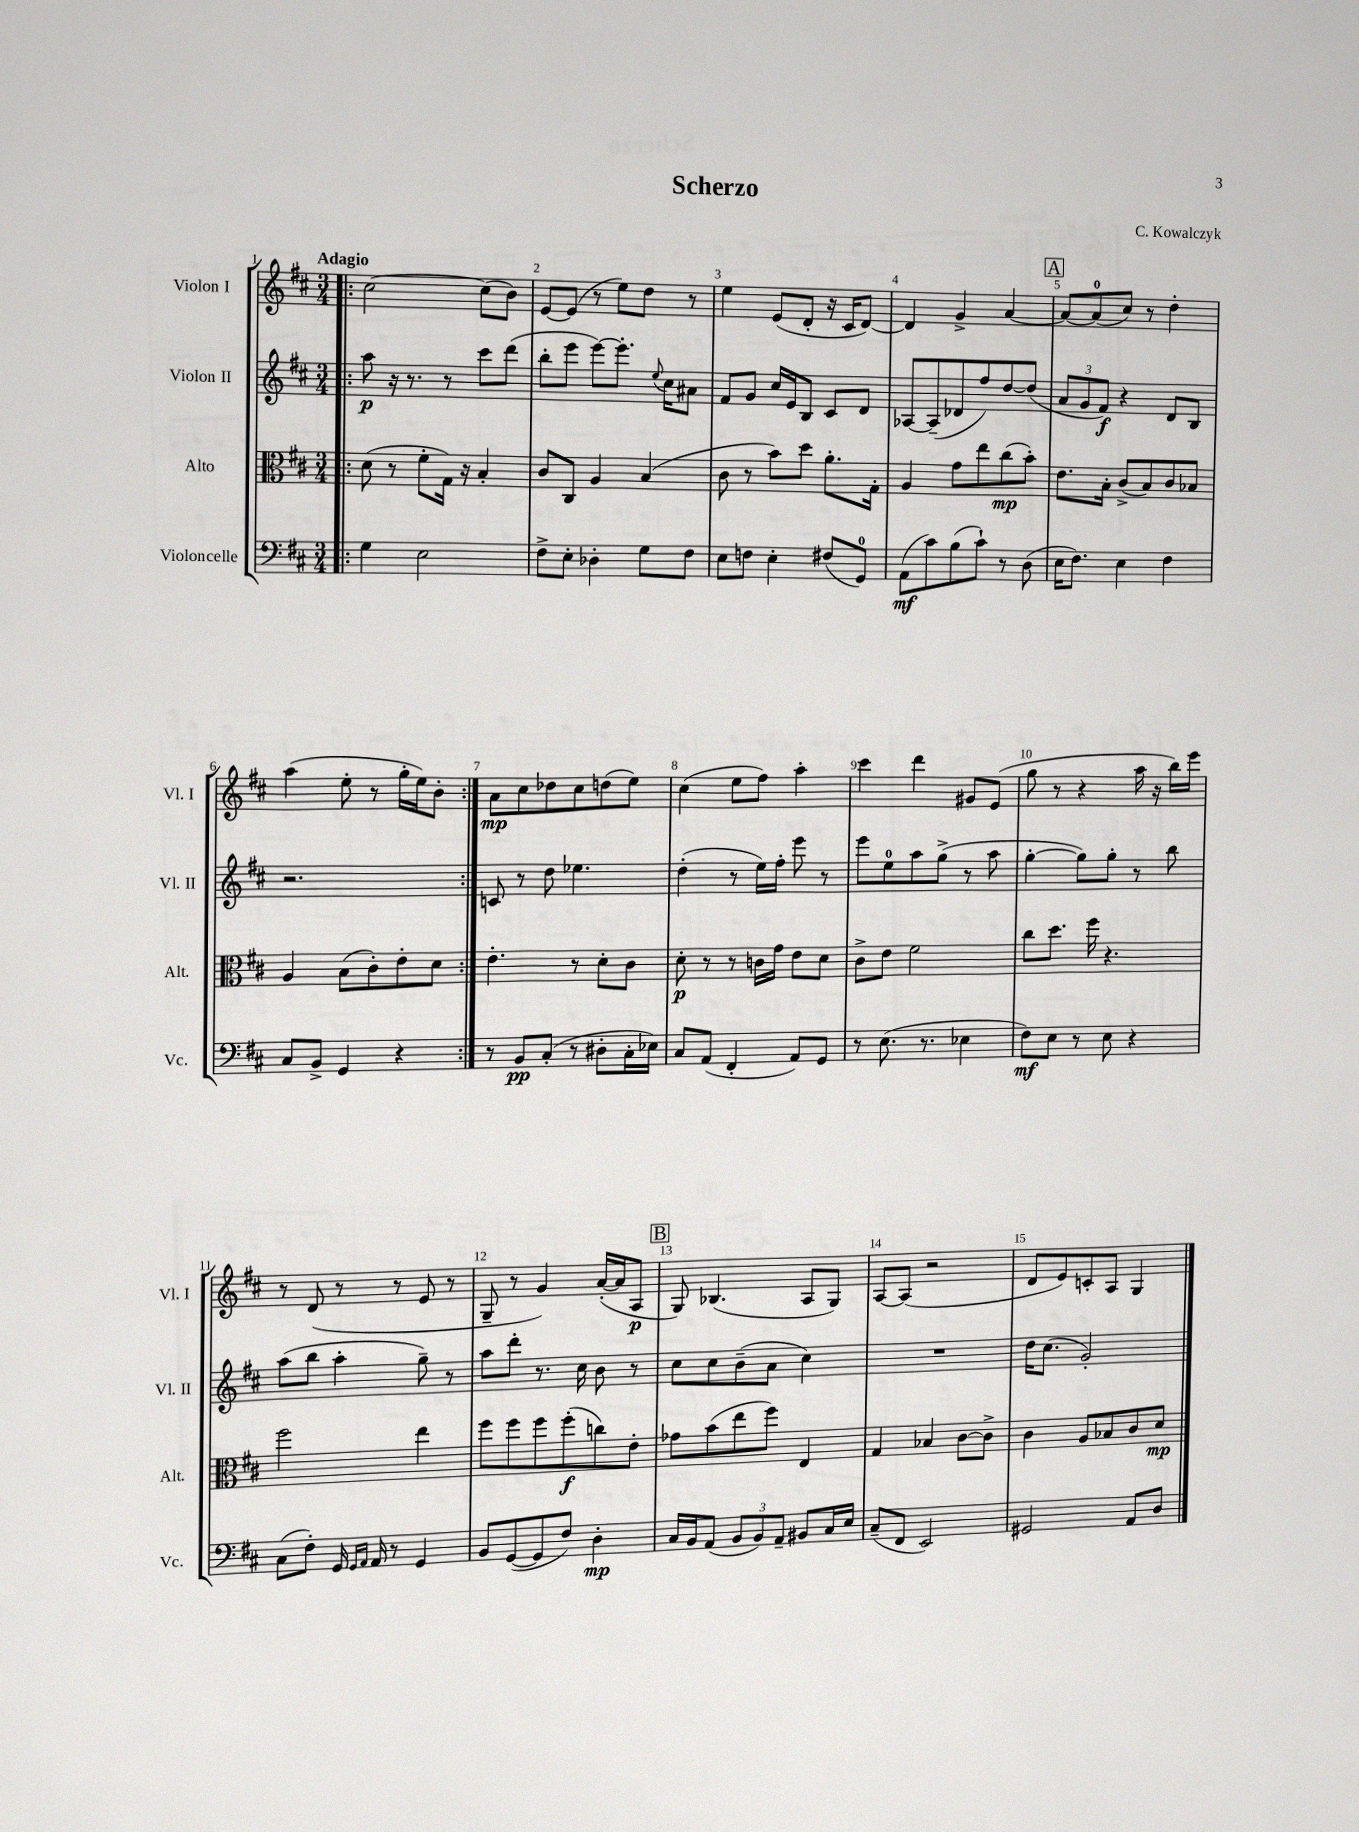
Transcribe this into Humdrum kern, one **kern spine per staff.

**kern	**dynam	**kern	**dynam	**kern	**dynam	**kern	**dynam
*part4	*part4	*part3	*part3	*part2	*part2	*part1	*part1
*staff4	*staff4	*staff3	*staff3	*staff2	*staff2	*staff1	*staff1
*I"Violoncelle	*	*I"Alto	*	*I"Violon II	*	*I"Violon I	*
*I'Vc.	*	*I'Alt.	*	*I'Vl. II	*	*I'Vl. I	*
*clefF4	*	*clefC3	*	*clefG2	*	*clefG2	*
*k[f#c#]	*	*k[f#c#]	*	*k[f#c#]	*	*k[f#c#]	*
*M3/4	*	*M3/4	*	*M3/4	*	*M3/4	*
=1!|:	=1!|:	=1!|:	=1!|:	=1!|:	=1!|:	=1!|:	=1!|:
!	!	!	!	!	!	!LO:TX:a:B:t=Adagio	!
4G\	.	(8d\	.	8aa\	p	[2cc#\	.
.	.	8r	.	16r	.	.	.
.	.	.	.	8.r	.	.	.
2E\	.	8f#'\L	.	.	.	.	.
.	.	16G\Jk)	.	8r	.	.	.
.	.	16r	.	.	.	.	.
.	.	4B'/	.	8ccc#\L	.	(8cc#\L]	.
.	.	.	.	(8ddd\J	.	8b\J)	.
=2	=2	=2	=2	=2	=2	=2	=2
8F#^\L	.	8c#/L	.	8bb'\L	.	[8e/L	.
8E'\J	.	8C#/J	.	8eee\J	.	(8e/J]	.
4D-X'\	.	4A/	.	[8eee\L)	.	8r	.
.	.	.	.	8.eee'\J]	.	8ee\L)	.
8G\L	.	(4B/	.	.	.	8dd\J	.
.	.	.	.	8qqee/	.	.	.
.	.	.	.	16cc#\KL	.	.	.
8F#\J	.	.	.	8a#X\J	.	8r	.
=3	=3	=3	=3	=3	=3	=3	=3
8E\L	.	8c#\	.	8f#/L	.	4ee\	.
8Fn\J	.	8r	.	8g/J	.	.	.
4E'\	.	8b\L)	.	16cc#/LL	.	(8e/L	.
.	.	.	.	16e/J	.	.	.
.	.	8dd\J	.	8B/J	.	8d'/J	.
(8F#X/L	.	8.a'\L	.	8c#/L	.	16r	.
.	.	.	.	.	.	16c#/KL	.
8GG/J)	.	.	.	8d/J	.	[8d/J)	.
.	.	16G'\Jk	.	.	.	.	.
=4	=4	=4	=4	=4	=4	=4	=4
(8AA\L	mf	4A/	.	[8A-X/L	.	4d/]	.
8c#\)	.	.	.	(8A-~/]	.	.	.
(8B\	.	8g\L	.	8d-X/	.	4g^/	.
8c#`\J)	.	8ee\	.	8ff#/)	.	.	.
8r	.	(8cc#\	mp	[8dd/	.	[4a/	.
(8D\	.	8b'\J)	.	(8dd/J]	.	.	.
!!LO:REH:place=s1:t=A
=5	=5	=5	=5	=5	=5	=5	=5
16E\KL	.	8.e\L	.	12a/L	.	8a/L_	.
8.F#\J)	.	.	.	.	.	.	.
.	.	.	.	12g/	.	.	.
.	.	.	.	.	.	(8a/]	.
.	.	.	.	12f#/J)	f	.	.
.	.	16B'\Jk	.	.	.	.	.
4E\	.	(8c#^/L	.	4r	.	8cc#/J)	.
.	.	8B/)	.	.	.	8r	.
4F#\	.	8c#/	.	8d/L	.	4dd'\	.
.	.	8B-X/J	.	8B/J	.	.	.
!!LO:LB:g=z
=6	=6	=6	=6	=6	=6	=6	=6
8C#/L	.	4A/	.	2.r	.	(4aa\	.
8BB^/J	.	.	.	.	.	.	.
4GG/	.	(8B\L	.	.	.	8ee'\	.
.	.	8c#'\)	.	.	.	8r	.
4r	.	8e'\	.	.	.	16gg'\LL	.
.	.	.	.	.	.	16ee\J)	.
.	.	8d\J	.	.	.	8b'\J	.
=7:|!	=7:|!	=7:|!	=7:|!	=7:|!	=7:|!	=7:|!	=7:|!
8r	.	4.e'\	.	8cn/	.	8a\L	mp
8BB/L	pp	.	.	8r	.	8cc#\	.
(8C#'/J	.	.	.	8dd\	.	8dd-X\	.
8r	.	8r	.	4.ee-X\	.	8cc#\	.
8D#X'\L	.	8d'\L	.	.	.	(8ddn\	.
16C#'\L	.	8c#\J	.	.	.	8ee\J)	.
16E-X\JJ)	.	.	.	.	.	.	.
=8	=8	=8	=8	=8	=8	=8	=8
8C#/L	.	8d'\	p	(4dd'\	.	(4cc#\	.
(8AA/J	.	8r	.	.	.	.	.
4FF#'/	.	8r	.	8r	.	8ee\L	.
.	.	16cn\LL	.	16ee\LL)	.	8ff#\J)	.
.	.	16g\JJ	.	16ff#'\JJ	.	.	.
8AA/L)	.	8e\L	.	8eee\	.	4aa'\	.
8GG/J	.	8d\J	.	8r	.	.	.
=9	=9	=9	=9	=9	=9	=9	=9
8r	.	8c#^\L	.	8eee\L	.	4ccc#\	.
(8.E\	.	8e\J	.	8ee\	.	.	.
.	.	2f#\	.	8aa\	.	4ddd\	.
8.r	.	.	.	.	.	.	.
.	.	.	.	(8gg^\J	.	.	.
4E-X\	.	.	.	8r	.	8g#X/L	.
.	.	.	.	8aa\	.	(8e/J	.
=10	=10	=10	=10	=10	=10	=10	=10
8F#\L)	mf	8cc#\L	.	[4gg'\	.	8gg\	.
8E\J	.	8.dd\J	.	.	.	8r	.
8r	.	.	.	8gg\L])	.	4r	.
.	.	16ff#\	.	.	.	.	.
8E\	.	4.r	.	8gg'\J	.	.	.
4r	.	.	.	8r	.	16aa\	.
.	.	.	.	.	.	16r	.
.	.	.	.	8bb\	.	16bb\LL)	.
.	.	.	.	.	.	16eee\JJ	.
!!LO:LB:g=z
=11	=11	=11	=11	=11	=11	=11	=11
(8C#\L	.	2ff#\	.	(8aa\L	.	8r	.
8F#'\J)	.	.	.	8bb\J	.	(8d/	.
16GG/	.	.	.	4aa'\	.	8r	.
16qqGG/LL	.	.	.	.	.	.	.
16qqAA/JJ	.	.	.	.	.	.	.
16AA/	.	.	.	.	.	.	.
8r	.	.	.	.	.	8r	.
4GG/	.	4ee\	.	8gg~\)	.	8e/	.
.	.	.	.	8r	.	8r	.
=12	=12	=12	=12	=12	=12	=12	=12
8BB/L	.	8ff#\L	.	8aa\L	.	8G~/	.
([8GG/	.	8ff#\	.	8ddd'\J	.	8r	.
8GG/]	.	8ff#\	.	8.r	.	4g/)	.
8F#/J)	.	(8ff#'\	f	.	.	.	.
.	.	.	.	16cc#\	.	.	.
4D'\	mp	8ccn\)	.	8b\	.	([16a'/LL	.
.	.	.	.	.	.	16a/J]	.
.	.	8e'\J	.	8r	.	8A/J	p
!!LO:REH:place=s1:t=B
=13	=13	=13	=13	=13	=13	=13	=13
16C#/LL	.	8g-X\L	.	8cc#\L	.	8G/)	.
16BB/J	.	.	.	.	.	.	.
(8AA/J	.	(8b\	.	8cc#\	.	(4.B-X/	.
12BB/L	.	8ee\	.	(8b~\	.	.	.
12BB/)	.	.	.	.	.	.	.
.	.	8ff#\J)	.	8a\J	.	.	.
12AA~/J	.	.	.	.	.	.	.
8BB#X/L	.	4E/	.	4cc#\)	.	8A/L	.
16C#/L	.	.	.	.	.	8G/J)	.
16E/JJ	.	.	.	.	.	.	.
=14	=14	=14	=14	=14	=14	=14	=14
(8C#~/L	.	4G/	.	2.r	.	[8A/L	.
8FF#/J	.	.	.	.	.	(8A/J]	.
2EE/)	.	4B-X/	.	.	.	2r	.
.	.	[8c#\L	.	.	.	.	.
.	.	8c#^\J]	.	.	.	.	.
=15	=15	=15	=15	=15	=15	=15	=15
2GG#X/	.	4c#\	.	16dd\KL	.	8d/L	.
.	.	.	.	(8.cc#\J	.	.	.
.	.	.	.	.	.	8e/)	.
.	.	8A/L	.	2g'/)	.	8cn'/	.
.	.	8B-X/	.	.	.	8A/J	.
8AA/L	.	8c#/	.	.	.	4G/	.
8D/J	.	8d/J	mp	.	.	.	.
==	==	==	==	==	==	==	==
*-	*-	*-	*-	*-	*-	*-	*-
